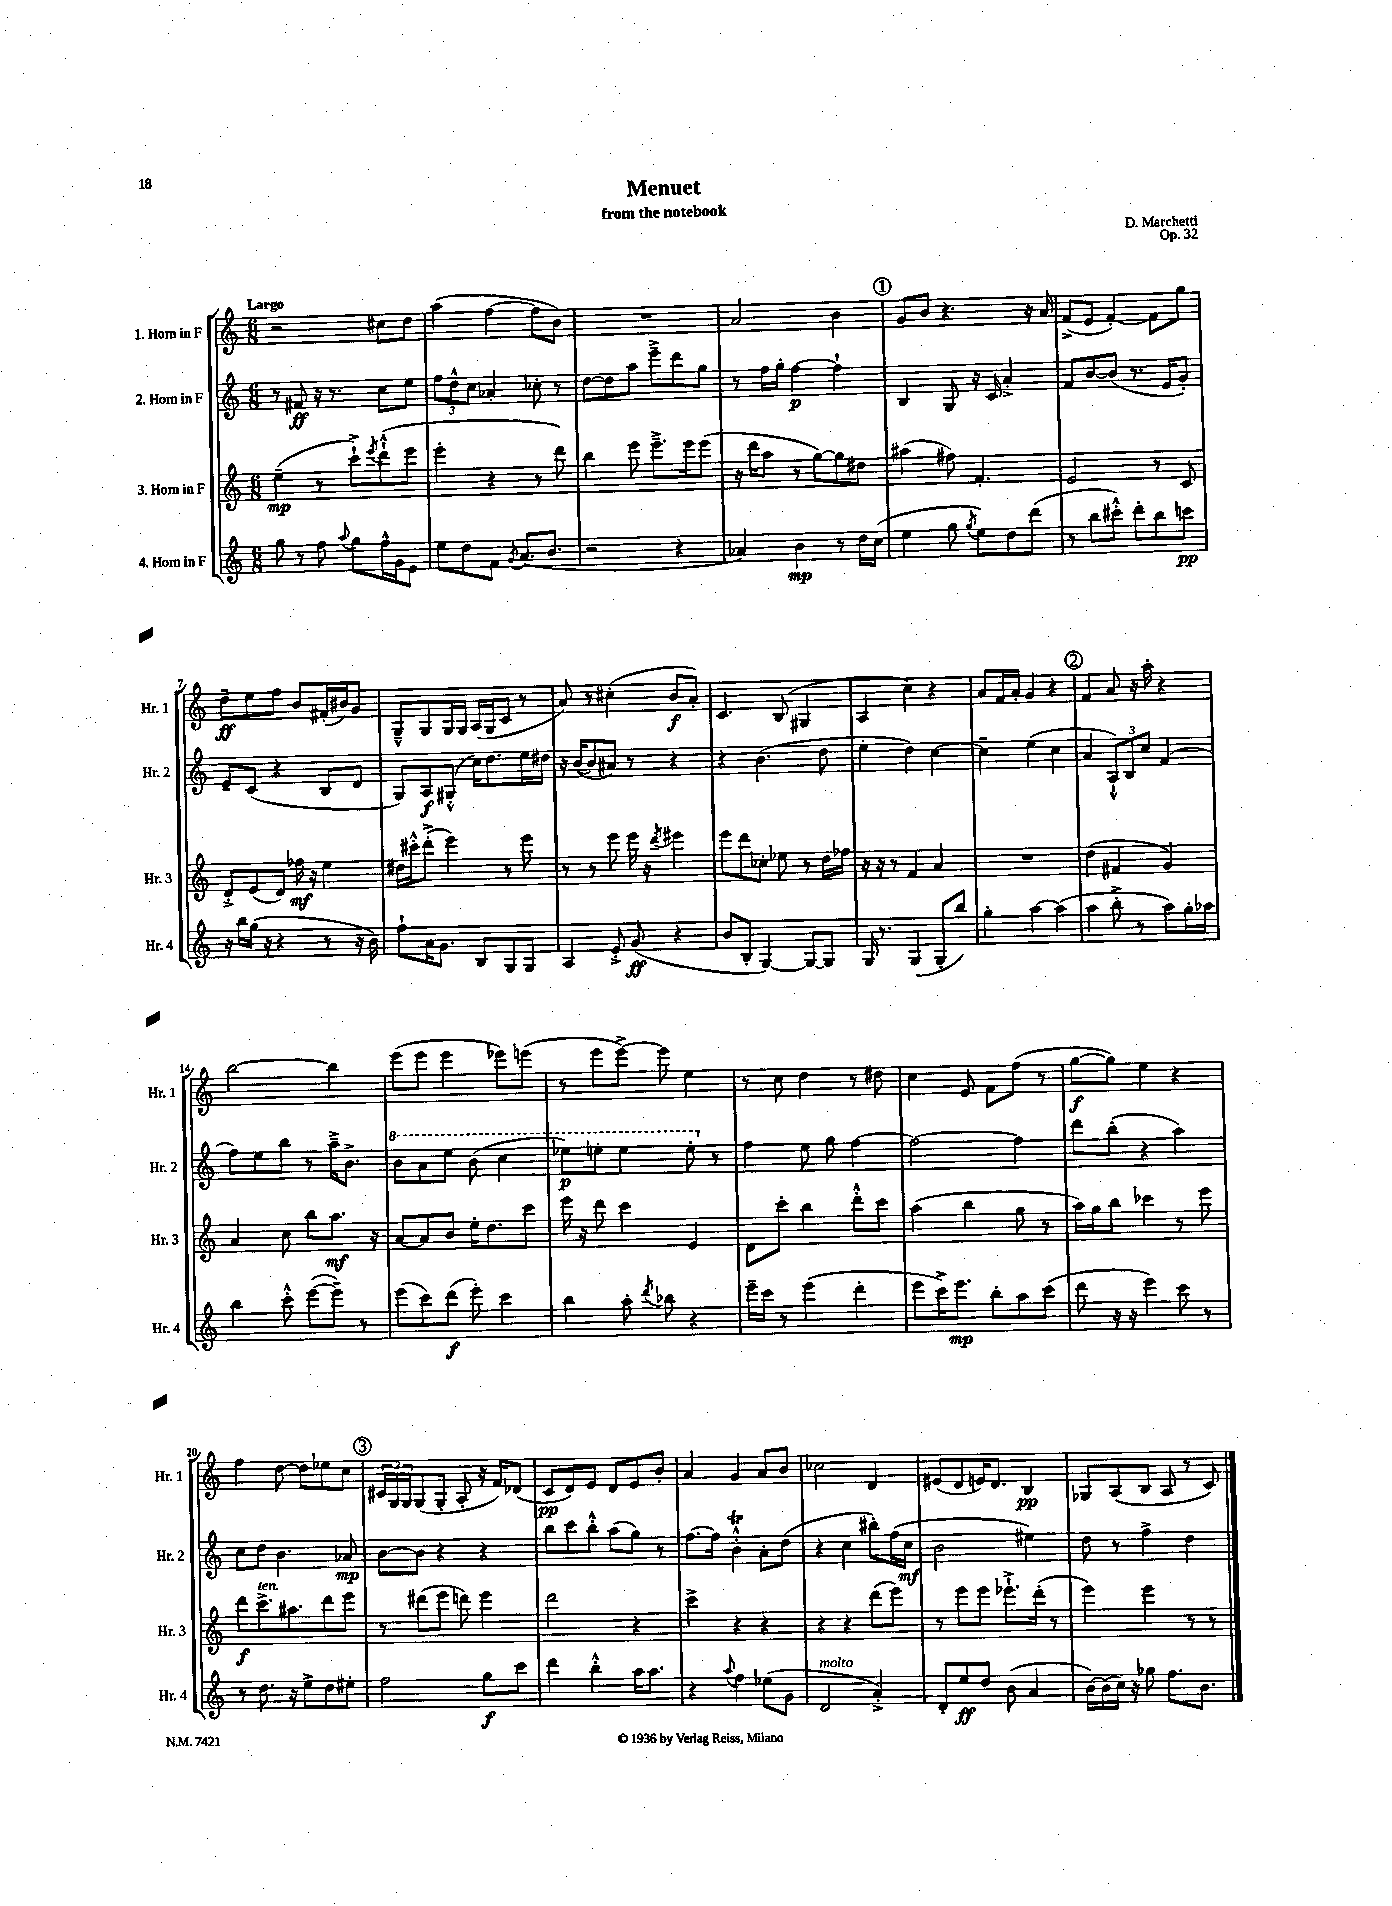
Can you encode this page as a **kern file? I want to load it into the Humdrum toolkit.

**kern	**dynam	**kern	**dynam	**kern	**dynam	**kern	**dynam
*part4	*part4	*part3	*part3	*part2	*part2	*part1	*part1
*staff4	*staff4	*staff3	*staff3	*staff2	*staff2	*staff1	*staff1
*I"4. Horn in F	*	*I"3. Horn in F	*	*I"2. Horn in F	*	*I"1. Horn in F	*
*I'Hr. 4	*	*I'Hr. 3	*	*I'Hr. 2	*	*I'Hr. 1	*
*clefG2	*	*clefG2	*	*clefG2	*	*clefG2	*
*k[]	*	*k[]	*	*k[]	*	*k[]	*
*M6/8	*	*M6/8	*	*M6/8	*	*M6/8	*
=1	=1	=1	=1	=1	=1	=1	=1
!	!	!	!	!	!	!LO:TX:a:B:t=Largo	!
8gg\	.	(4ee~\	mp	8r	.	2r	.
8r	.	.	.	8f#X/	ff	.	.
8ff\	.	8r	.	16r	.	.	.
.	.	.	.	8.r	.	.	.
8qqaa/	.	.	.	.	.	.	.
8gg\L	.	8ccc`^\L)	.	.	.	.	.
.	.	8qeee/	.	.	.	.	.
16ff^^\L	.	(8ddd`^^\	.	8cc\L	.	8cc#X\L	.
16g\J	.	.	.	.	.	.	.
8e\J	.	8eee\J	.	8ee\J	.	8dd\J	.
=2	=2	=2	=2	=2	=2	=2	=2
8ee\L	.	4eee'\	.	12ff\L	.	(4aa\	.
.	.	.	.	12dd^^\	.	.	.
8dd\	.	.	.	.	.	.	.
.	.	.	.	12cc\J	.	.	.
8f\J	.	4r	.	4a-X'/	.	[4ff\	.
8qg/	.	.	.	.	.	.	.
(8.a/L	.	.	.	.	.	.	.
.	.	8r	.	8cc-X'\	.	8ff\L]	.
8.b/J	.	.	.	.	.	.	.
.	.	8ddd\)	.	8r	.	8b\J)	.
=3	=3	=3	=3	=3	=3	=3	=3
2r	.	4bb\	.	[8dd\L	.	2.r	.
.	.	.	.	8dd\]	.	.	.
.	.	8eee\	.	8aa\J	.	.	.
.	.	8.eee~^\L	.	8eee~^\L	.	.	.
4r	.	.	.	8ddd\	.	.	.
.	.	16eee\k	.	.	.	.	.
.	.	(8eee\J	.	8gg\J	.	.	.
=4	=4	=4	=4	=4	=4	=4	=4
4a-X/)	.	16r	.	8r	.	2a/	.
.	.	16ddd\KL	.	.	.	.	.
.	.	8aa\J	.	16ff\LL	.	.	.
.	.	.	.	16gg'\JJ	.	.	.
4b\	mp	8r	.	[4ff\	p	.	.
.	.	[8gg\L)	.	.	.	.	.
8r	.	8gg\]	.	4ff`\]	.	4b\	.
16dd\LL	.	8dd#X\J	.	.	.	.	.
(16cc\JJ	.	.	.	.	.	.	.
!!LO:REH:place=s1:t=1
=5	=5	=5	=5	=5	=5	=5	=5
4ee\	.	(4aa#X\	.	4B/	.	8g/L	.
.	.	.	.	.	.	8b/J	.
8gg\	.	8ff#X\)	.	8G/	.	4.r	.
8qgg/	.	.	.	.	.	.	.
8ee\L)	.	4.f'/	.	16r	.	.	.
.	.	.	.	16c/	.	.	.
8dd\	.	.	.	4a'^/	.	.	.
(8ddd\J	.	.	.	.	.	16r	.
.	.	.	.	.	.	16a/	.
=6	=6	=6	=6	=6	=6	=6	=6
8r	.	2e/	.	8f/L	.	(8f^/L	.
8bb\L	.	.	.	[8b/	.	8e/J	.
8ccc#X'^^\J)	.	.	.	(8b/J]	.	[4f'/)	.
8ddd'\L	.	.	.	8.r	.	.	.
8bb\	.	8r	.	.	.	8f\L]	.
.	.	.	.	16e/KL	.	.	.
8cccn\J	pp	8c/	.	8g'/J)	.	8gg\J	.
!!LO:LB:g=z
=7	=7	=7	=7	=7	=7	=7	=7
16r	.	8d'^/L	.	8e~/L	.	8dd~\L	ff
16bb\LL	.	.	.	.	.	.	.
(16gg\JJ	.	(8e/	.	(8c/J	.	8ee\	.
16r	.	.	.	.	.	.	.
4r	.	8d/J)	.	4r	.	8ff\J	.
.	.	16ff-X\	mf	.	.	8b/L	.
.	.	16r	.	.	.	.	.
8r	.	4ee\	.	8B/L	.	(16f#X'/L	.
.	.	.	.	.	.	16b#X/J)	.
16r	.	.	.	8d/J	.	8g/J	.
16b\)	.	.	.	.	.	.	.
=8	=8	=8	=8	=8	=8	=8	=8
8ff`\L	.	16dd#X\LL	.	8G/L)	.	8G~^^/L	.
.	.	16ccc#X'^^\J	.	.	.	.	.
16a\K	.	(8ddd'^\J	.	8A/	f	8G/	.
8.g\J	.	.	.	.	.	.	.
.	.	4eee\)	.	(8G#X'^^/J	.	16G/L	.
.	.	.	.	.	.	16G/JJ	.
8B/L	.	.	.	16cc\KL)	.	(16A/LL	.
.	.	.	.	8.dd\	.	16G/J	.
8G/	.	8r	.	.	.	8c/J	.
8G/J	.	8eee\	.	16ee\L	.	8r	.
.	.	.	.	16dd#X\JJ	.	.	.
=9	=9	=9	=9	=9	=9	=9	=9
4A/	.	8r	.	16r	.	8a/)	.
.	.	.	.	([16b/KL	.	.	.
.	.	8r	.	8b/]	.	8r	.
8e'^/	.	8eee\	.	8a#X/J)	.	(4cc#X'\	.
(8g/	ff	16eee\	.	8r	.	.	.
.	.	16r	.	.	.	.	.
.	.	8qddd/	.	.	.	.	.
4r	.	4eee#X\	.	4r	.	8b/L	f
.	.	.	.	.	.	8a'/J)	.
=10	=10	=10	=10	=10	=10	=10	=10
8b/L	.	8eee\L	.	4r	.	4.c/	.
8B'/J	.	8ddd\	.	.	.	.	.
[4G/)	.	8cc-X'\J	.	(4.b\	.	.	.
.	.	8ee-X\	.	.	.	(8B/	.
8G/L_	.	8r	.	.	.	4G#X/	.
8G/J]	.	16dd\LL	.	8dd\	.	.	.
.	.	16ff-X\JJ	.	.	.	.	.
=11	=11	=11	=11	=11	=11	=11	=11
16G/	.	16r	.	4ee'\	.	4A/	.
8.r	.	16r	.	.	.	.	.
.	.	8r	.	.	.	.	.
(4G/	.	4f/	.	4dd\)	.	4cc\)	.
8G'/L	.	4a/	.	[4cc\	.	4r	.
8bb/J)	.	.	.	.	.	.	.
=12	=12	=12	=12	=12	=12	=12	=12
4gg'\	.	2.r	.	4cc~\]	.	8a/L	.
.	.	.	.	.	.	16f/L	.
.	.	.	.	.	.	16a'/JJ	.
[4aa\	.	.	.	(4ee\	.	4g/	.
(4aa\]	.	.	.	4cc\	.	4r	.
!!LO:REH:place=s1:t=2
=13	=13	=13	=13	=13	=13	=13	=13
4aa\	.	(4dd\	.	4a/	.	4f/	.
8bb'^\	.	4f#X/	.	12A`^^/L)	.	8a/	.
.	.	.	.	12B/	.	.	.
8r	.	.	.	.	.	16r	.
.	.	.	.	12cc/J	.	.	.
.	.	.	.	.	.	16aa'\	.
8aa\L)	.	4g/)	.	(4f/	.	4r	.
16gg'\L	.	.	.	.	.	.	.
16aa-X\JJ	.	.	.	.	.	.	.
!!LO:LB:g=z
=14	=14	=14	=14	=14	=14	=14	=14
4bb\	.	4a/	.	8ff\L)	.	[2bb\	.
.	.	.	.	8ee\	.	.	.
8ccc'^^\	.	8cc\	.	8bb\J	.	.	.
([8eee\L	.	8bb\L	.	8r	.	.	.
8eee~\J])	.	8.aa\J	mf	16aa~^\KL	.	4bb\]	.
.	.	.	.	8.b^\J	.	.	.
8r	.	.	.	.	.	.	.
.	.	16r	.	.	.	.	.
=15	=15	=15	=15	=15	=15	=15	=15
*	*	*	*	*8va	*	*	*
(8eee\L	.	[8a/L	.	8bb\L	.	(8eee\L	.
8ccc\)	.	8a/]	.	8aa\	.	8eee\J	.
(8ddd\J	f	8b/J	.	8eee\J	.	4eee\	.
8eee'\)	.	16ee'\KL	.	(8bb\	.	.	.
.	.	8.dd\	.	.	.	.	.
4ccc\	.	.	.	4ccc\	.	8eee-X\L)	.
.	.	8ccc\J	.	.	.	(8eeen\J	.
=16	=16	=16	=16	=16	=16	=16	=16
4bb\	.	16eee\	.	8eee-X\L)	p	8r	.
.	.	16r	.	.	.	.	.
.	.	8ddd\	.	8eeen'\J	.	8eee\L	.
8aa'\	.	4ccc\	.	4eee\	.	[8eee^\J)	.
8qddd/	.	.	.	.	.	.	.
8bb-X\	.	.	.	.	.	8eee\]	.
4r	.	4e/	.	8eee'\	.	4ee\	.
*	*	*	*	*X8va	*	*	*
.	.	.	.	8r	.	.	.
=17	=17	=17	=17	=17	=17	=17	=17
16eee~\LL	.	8d\L	.	4ff\	.	8r	.
16ccc\JJ	.	.	.	.	.	.	.
8r	.	8ccc'\J	.	.	.	8cc\	.
(4eee\	.	4bb\	.	8ee\	.	4dd\	.
.	.	.	.	8gg\	.	.	.
4ddd'\	.	8ddd'^^\L	.	[4ff\	.	8r	.
.	.	8ccc\J	.	.	.	8dd#X\	.
=18	=18	=18	=18	=18	=18	=18	=18
8eee\L	.	(4aa\	.	2ff\_	.	4cc\	.
16ccc^\K)	.	.	.	.	.	.	.
8.eee\J	mp	.	.	.	.	.	.
.	.	4bb\	.	.	.	8e/	.
8bb'\L	.	.	.	.	.	8f\L	.
8aa\	.	8gg\	.	4ff\]	.	(8ff\J	.
(8ccc\J	.	8r	.	.	.	8r	.
=19	=19	=19	=19	=19	=19	=19	=19
8ddd\	.	16aa\LL)	.	8ddd\L	.	[8gg\L	f
.	.	16gg\J	.	.	.	.	.
16r	.	8bb\J	.	(8bb'\J	.	8gg\J])	.
16r	.	.	.	.	.	.	.
4eee\)	.	4ccc-X\	.	4r	.	4ee\	.
8ccc\	.	8r	.	4aa\)	.	4r	.
8r	.	8eee\	.	.	.	.	.
!!LO:LB:g=z
=20	=20	=20	=20	=20	=20	=20	=20
8r	.	8ddd\L	f	8cc\L	.	4ff\	.
!	!	!LO:TX:a:i:t=ten.	!	!	!	!	!
8.dd\	.	8.ccc^\	.	8dd\J	.	.	.
.	.	.	.	4.b\	.	[8dd\	.
16r	.	8.aa#X\	.	.	.	.	.
8ee^\L	.	.	.	.	.	8dd\L]	.
8dd\	.	8ddd\	.	.	.	8ee-X\	.
8ee#X'\J	.	8eee\J	.	8a-X/	mp	8cc\J	.
!!LO:REH:place=s1:t=3
=21	=21	=21	=21	=21	=21	=21	=21
2ff\	.	8r	.	[8b\L	.	24c#X/LL	.
.	.	.	.	.	.	24G/	.
.	.	.	.	.	.	24G/J	.
.	.	(8ddd#X\L	.	8b\J]	.	(8G/	.
.	.	8eee\J	.	4r	.	8G'/J	.
.	.	8dddn\)	.	.	.	8A'/	.
8gg\L	f	4eee\	.	4r	.	16r	.
.	.	.	.	.	.	16f/KL)	.
8ccc\J	.	.	.	.	.	(8d-X/J	.
=22	=22	=22	=22	=22	=22	=22	=22
4ddd\	.	2ddd\	.	8bb\L	.	8c/L	pp
.	.	.	.	8ccc\	.	8d/)	.
4bb'^^\	.	.	.	8bb'^^\J	.	8e/J	.
.	.	.	.	(8aa\L	.	8d/L	.
16aa\KL	.	4r	.	8gg\J)	.	8e/	.
8.aa\J	.	.	.	.	.	.	.
.	.	.	.	8r	.	8b'/J	.
=23	=23	=23	=23	=23	=23	=23	=23
4r	.	4ccc^\	.	[8.ff\L	.	4a/	.
.	.	.	.	16ff\Jk]	.	.	.
8qqaa/	.	.	.	.	.	.	.
4ff\	.	4r	.	4bt'^^\	.	4g/	.
(8ee-X\L	.	4r	.	8a'\L	.	8a/L	.
8g\J	.	.	.	(8dd\J	.	8b/J	.
=24	=24	=24	=24	=24	=24	=24	=24
!LO:TX:a:i:t=molto	!	!	!	!	!	!	!
2d/	.	4r	.	4r	.	2cc-X\	.
.	.	4r	.	4cc\	.	.	.
4a'^/)	.	(8ddd\L	.	8bb#X'\L)	.	4d/	.
.	.	8eee\J)	.	(16ff\L	.	.	.
.	.	.	.	16cc\JJ	mf	.	.
=25	=25	=25	=25	=25	=25	=25	=25
8d'/L	.	8r	.	2b\	.	(8e#X/L	.
8ee/	ff	8eee\L	.	.	.	8d/	.
8dd/J	.	8eee\J	.	.	.	16en/K)	.
.	.	.	.	.	.	8.d/J	.
(8b\	.	8.eee-X`^\L	.	.	.	.	.
4a/	.	.	.	4ee#X\)	.	4B/	pp
.	.	(16ddd'\Jk	.	.	.	.	.
.	.	8r	.	.	.	.	.
=26	=26	=26	=26	=26	=26	=26	=26
[16b\LL)	.	4eee\)	.	8dd\	.	8G-X/L	.
(16b\]	.	.	.	.	.	.	.
16cc\JJ)	.	.	.	8r	.	(8A/	.
16r	.	.	.	.	.	.	.
8gg-X\	.	4eee\	.	4ff^\	.	8B/J	.
8.ff\L	.	.	.	.	.	8A/	.
.	.	8r	.	4dd\	.	8r	.
8.b\J	.	.	.	.	.	.	.
.	.	8r	.	.	.	8c/)	.
==	==	==	==	==	==	==	==
*-	*-	*-	*-	*-	*-	*-	*-
